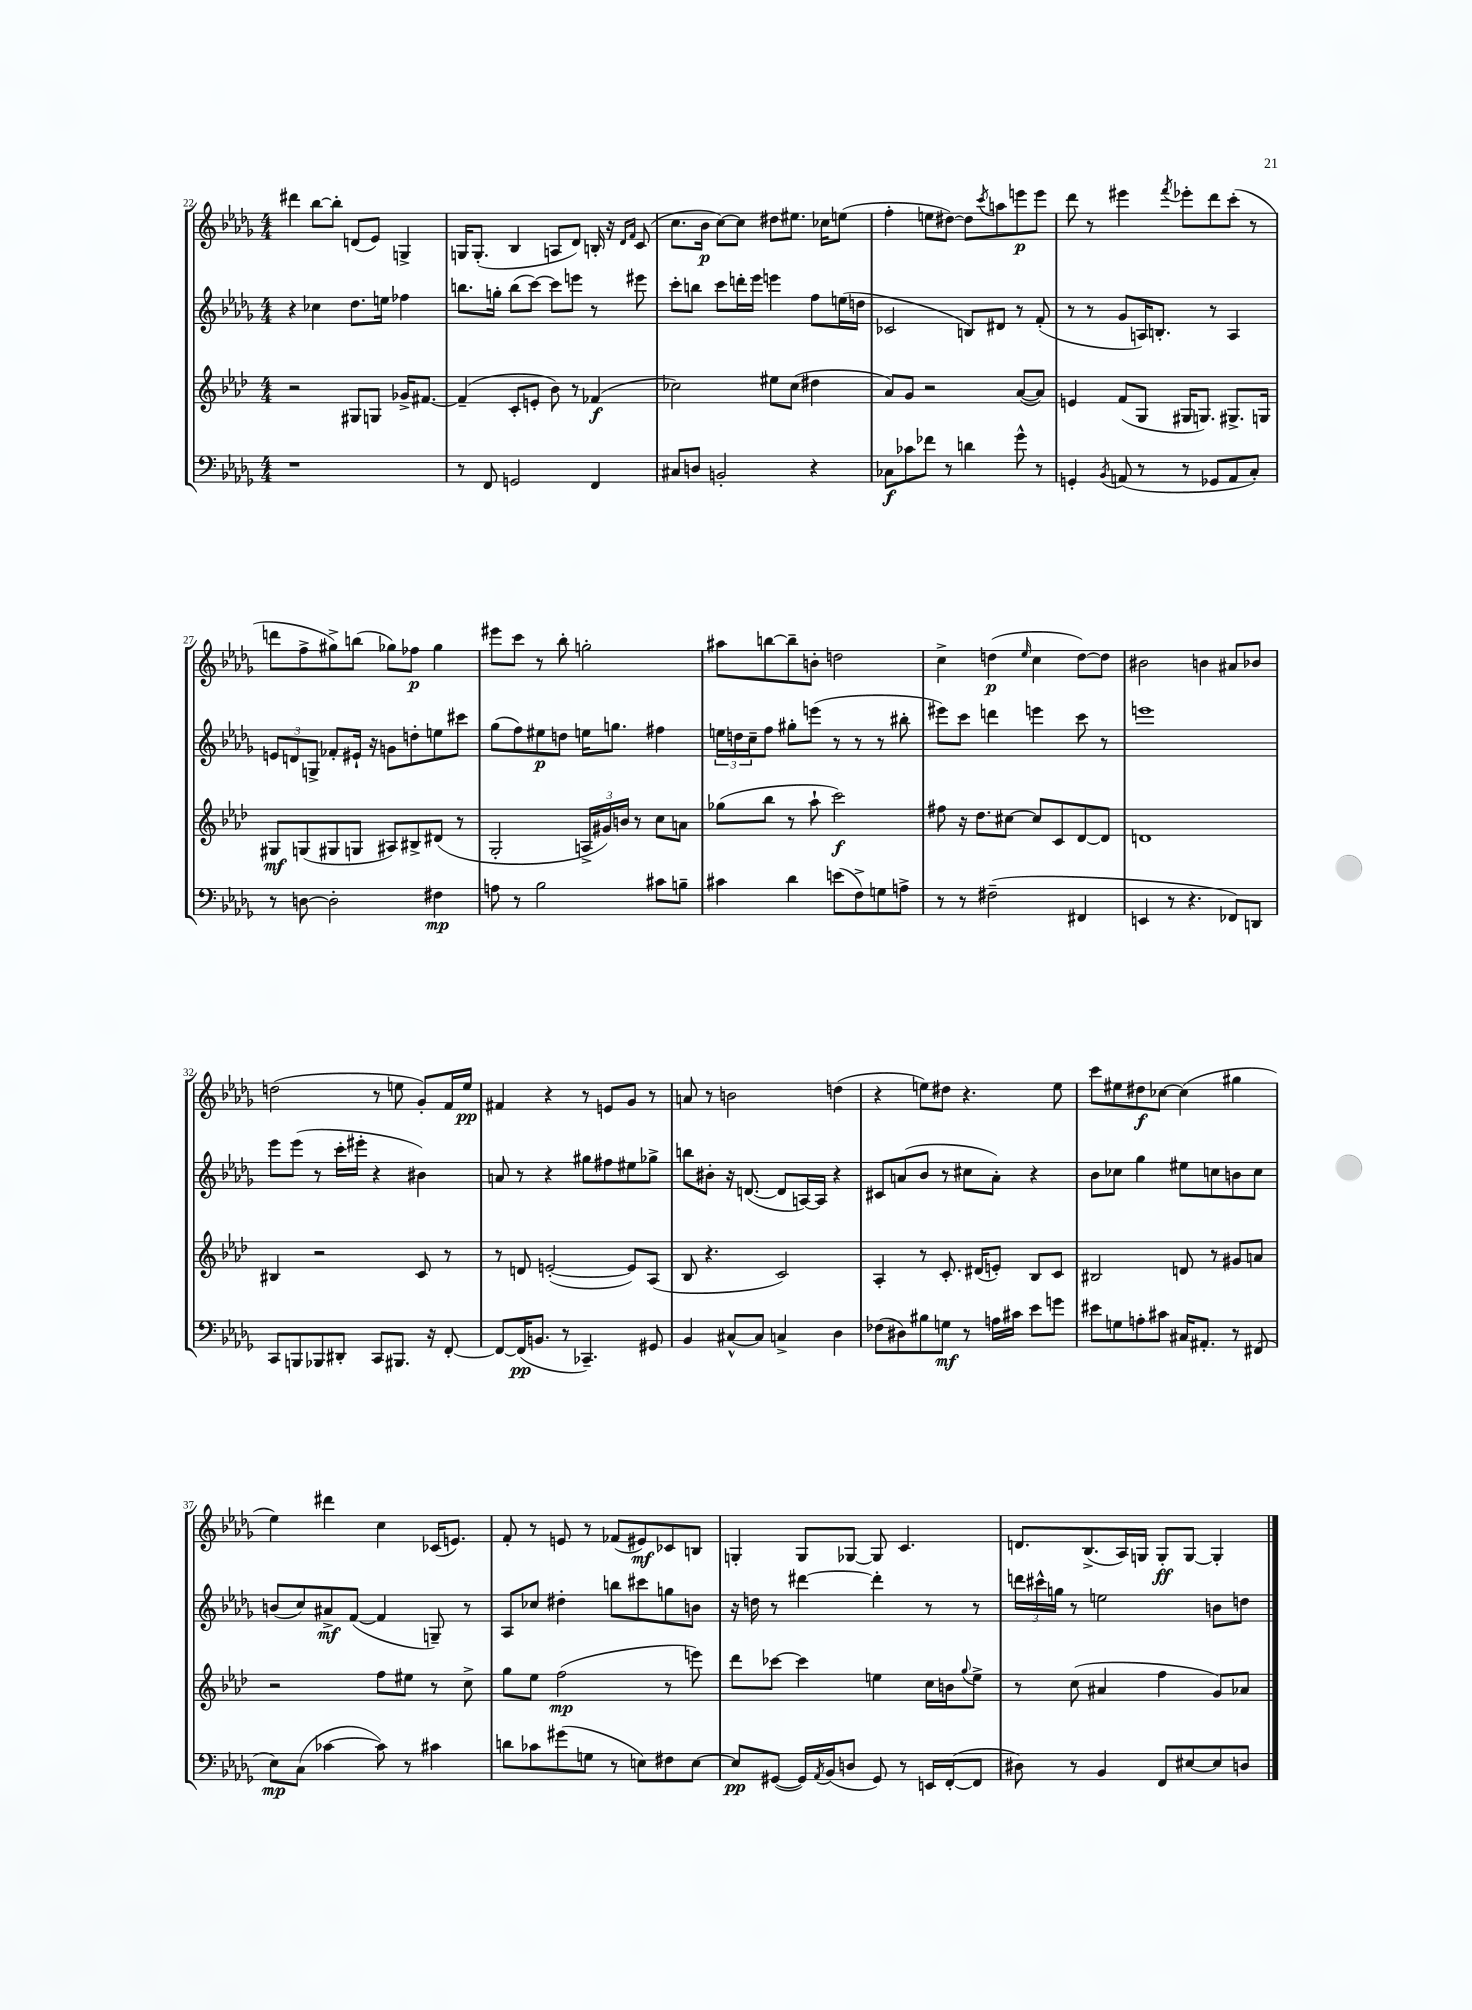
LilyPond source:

<<
\new StaffGroup <<
\new Staff = "s0" {
    \clef treble \key des \major \numericTimeSignature \time 4/4
    dis'''4 bes''8~ bes''8-. d'8( ees'8) g4-> |
    g16 g8.-.( bes4 a8 des'8) b16-. r16 \grace { des'16 f'16 } c'8( |
    c''8. bes'16\p c''8~) c''8 dis''8 eis''8. ces''16 e''8( |
    f''4-. e''8 dis''8~) dis''8 \acciaccatura { c'''8 } a''8 e'''8\p e'''8 |
    des'''8 r8 eis'''4 \acciaccatura { f'''8 } ees'''8-. des'''8 c'''8-.( r8 |
    d'''8 f''8-> gis''8->) b''8( ges''8) fes''8\p ges''4 |
    eis'''8 c'''8 r8 bes''8-. g''2-. |
    ais''8 b''8~ b''8-- b'8-. d''2 |
    c''4-> d''4\p( \grace { ees''16 } c''4 d''8~) d''8 |
    bis'2 b'4 ais'8 bes'8 |
    d''2( r8 e''8 ges'8-.) f'16 e''16\pp |
    fis'4 r4 r8 e'8 ges'8 r8 |
    a'8 r8 b'2 d''4( |
    r4 e''8) dis''8 r4. e''8 |
    c'''8 eis''8 dis''8\f ces''8~ ces''4( gis''4 |
    ees''4) dis'''4 c''4 ces'16( e'8.) |
    f'8-. r8 e'8 r8 fes'8( eis'8\mf) ces'8 b8 |
    g4-. g8 ges8~ ges8 c'4. |
    d'8. bes8.->( aes16) g16 g8-.\ff g8~ g4-. \bar "|." |
}
\new Staff = "s1" {
    \clef treble \key des \major \numericTimeSignature \time 4/4
    r4 ces''4 des''8. e''16 fes''4 |
    b''8. g''16-. b''8( c'''8~) c'''8 e'''8 r8 eis'''8 |
    c'''8-. b''8 c'''8 d'''16-. ees'''16 e'''4 f''8 e''16( d''16 |
    ces'2 b8) dis'8 r8 f'8-.( |
    r8 r8 ges'8 a16) b8.-. r8 a4 |
    \tuplet 3/2 { e'8 d'8 g8-> } fes'8-. eis'16-! r16 g'8 d''8-. e''8 cis'''8 |
    ges''8( f''8) eis''8\p d''8 e''16 g''8. fis''4 |
    \tuplet 3/2 { e''16 d''16 c''16-- } f''8 gis''8-. e'''8( r8 r8 r8 bis''8-. |
    eis'''8) c'''8 d'''4 e'''4 c'''8 r8 |
    e'''1 |
    ees'''8 ees'''8( r8 c'''16-. eis'''16-. r4 bis'4) |
    a'8 r8 r4 gis''8 fis''8 eis''8 ges''8-> |
    b''8 bis'8-. r16 d'8.~( d'8 a16~) a16 r4 |
    cis'8 a'8( bes'8 r8 cis''8 a'8-.) r4 |
    bes'8 ces''8 ges''4 eis''8 c''8 b'8 c''8 |
    b'8( c''8) ais'8->\mf f'8~( f'4 g8--) r8 |
    aes8 ces''8 dis''4-. b''8 cis'''8 g''8 b'8 |
    r16 d''16 r8 dis'''4~ dis'''4-. r8 r8 |
    \tuplet 3/2 { d'''16 cis'''16-^ g''16 } r8 e''2 b'8 d''8 \bar "|." |
}
\new Staff = "s2" {
    \clef treble \key aes \major \numericTimeSignature \time 4/4
    r2 gis8 g8 ges'16-> fis'8.~ |
    fis'4--( c'8-. e'8-. bes'8) r8 fes'4\f( |
    ces''2) eis''8 ces''8( dis''4 |
    aes'8) g'8 r2 aes'8~( aes'8) |
    e'4 f'8( g8 gis16 g8.) gis8.-> g16 |
    gis8\mf g8( gis8 g8 ais8) bis8-> dis'8( r8 |
    g2-. \tuplet 3/2 { a16-> gis'16) b'16 } r8 c''8 a'8 |
    ges''8( bes''8 r8 aes''8-! c'''2\f) |
    fis''8 r16 des''8. cis''8~ cis''8 c'8 des'8~ des'8 |
    d'1 |
    bis4 r2 c'8 r8 |
    r8 d'8 e'2~-.( e'8) aes8( |
    bes8 r4. c'2) |
    aes4-. r8 c'8.-. dis'16( e'8-.) bes8 c'8 |
    bis2 d'8 r8 gis'8 a'8 |
    r2 f''8 eis''8 r8 c''8-> |
    g''8 ees''8 f''2\mp( r8 e'''8) |
    des'''8 ces'''8~ ces'''4 e''4 c''16 b'16 \appoggiatura { g''8 } e''8-> |
    r8 c''8( ais'4 f''4 g'8) aes'8 \bar "|." |
}
\new Staff = "s3" {
    \clef bass \key des \major \numericTimeSignature \time 4/4
    r1 |
    r8 f,8 g,2 f,4 |
    cis8 d8 b,2-. r4 |
    ces8\f ces'8 fes'8 r8 d'4 ges'8-^ r8 |
    g,4-. \acciaccatura { bes,8 } a,8( r8 r8 ges,8 a,8 c8-.) |
    r8 d8~ d2-. fis4\mp |
    a8 r8 bes2 cis'8 b8-- |
    cis'4 des'4 e'8( f8->) g8 a8-> |
    r8 r8 fis2--( fis,4 |
    e,4 r8 r4. fes,8) d,8 |
    c,8 b,,8 bes,,8 dis,8-. c,8 bis,,8. r16 f,8~-. |
    f,8~ f,16\pp( b,8. r8 ces,4.--) gis,8 |
    bes,4 cis8~-^ cis8 c4-> des4 |
    fes8( dis8) bis8 g8\mf r8 a16 cis'16 ees'8 g'8 |
    eis'8 g8 a8-. cis'8 cis16 ais,8.-. r8 fis,8( |
    ees8\mp) c8( ces'4~ ces'8) r8 cis'4 |
    d'8 ces'8 gis'8( g8 r8 e8) fis8 e8~ |
    e8\pp gis,8~( gis,16) \acciaccatura { aes,8 } bes,16( d8 gis,8) r8 e,16 f,16~-.( f,8 |
    dis8) r8 bes,4 f,8 eis8~ eis8 d8 \bar "|." |
}
>>
>>
\layout { \context { \Score currentBarNumber = #22 } }
